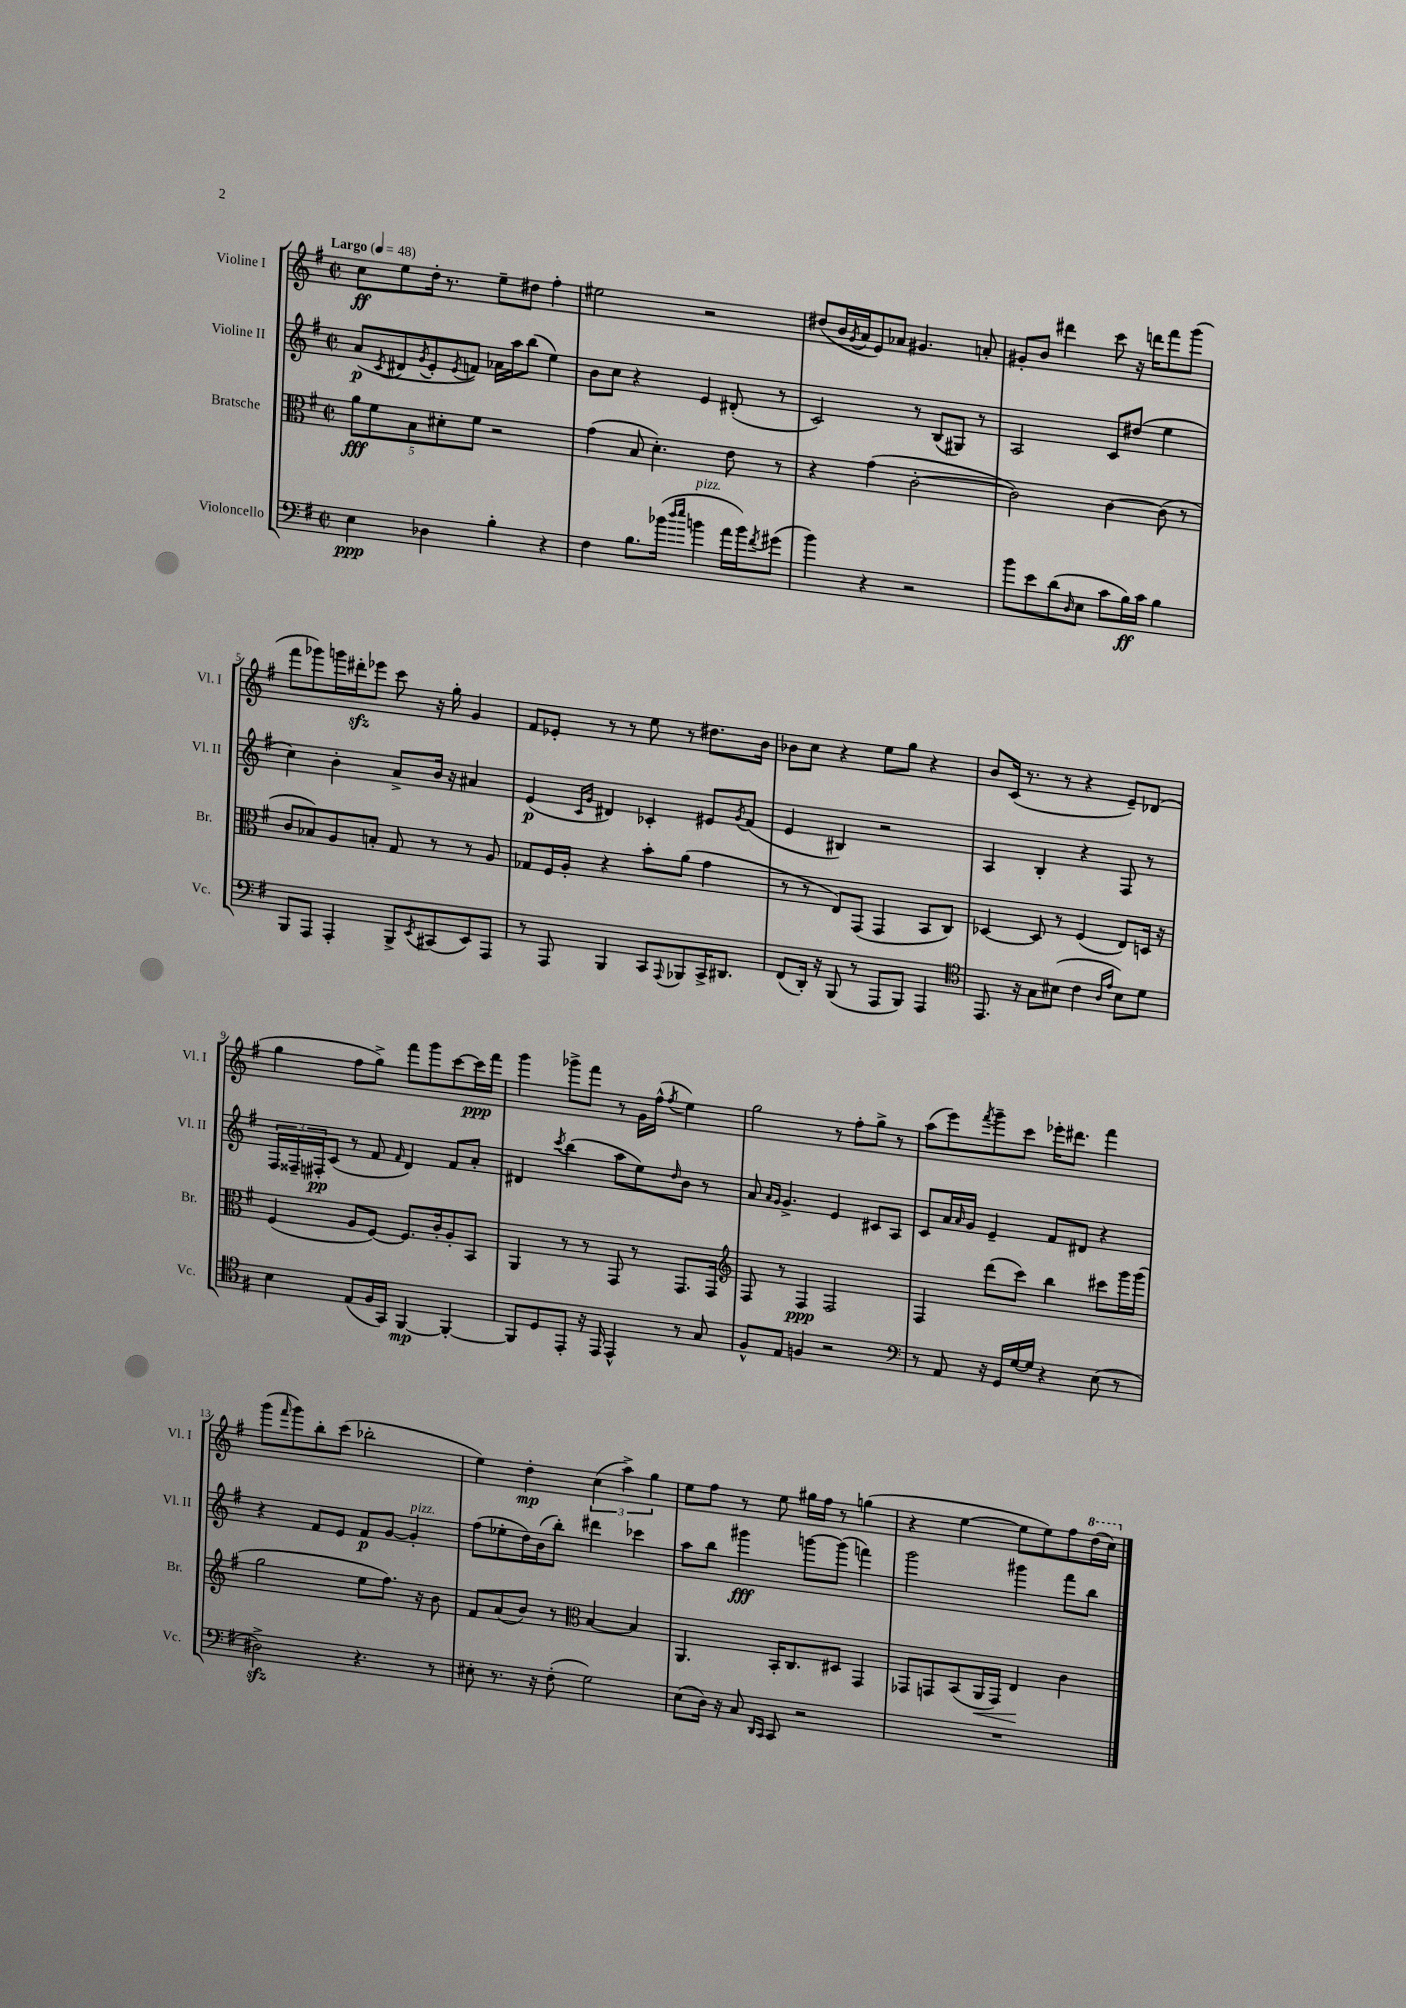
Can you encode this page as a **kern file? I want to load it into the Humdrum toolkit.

**kern	**dynam	**kern	**dynam	**kern	**dynam	**kern	**dynam
*part4	*part4	*part3	*part3	*part2	*part2	*part1	*part1
*staff4	*staff4	*staff3	*staff3	*staff2	*staff2	*staff1	*staff1
*I"Violoncello	*	*I"Bratsche	*	*I"Violine II	*	*I"Violine I	*
*I'Vc.	*	*I'Br.	*	*I'Vl. II	*	*I'Vl. I	*
*clefF4	*	*clefC3	*	*clefG2	*	*clefG2	*
*k[f#]	*	*k[f#]	*	*k[f#]	*	*k[f#]	*
*M2/2	*	*M2/2	*	*M2/2	*	*M2/2	*
*met(c|)	*	*met(c|)	*	*met(c|)	*	*met(c|)	*
*MM48	*	*MM48	*	*MM48	*	*MM48	*
=1	=1	=1	=1	=1	=1	=1	=1
!	!	!	!	!	!	!LO:TX:a:B:t=Largo	!
4E\	ppp	10a\L	fff	(8a/L	p	8cc\L	ff
.	.	10f#\	.	.	.	.	.
.	.	.	.	8qc/	.	.	.
.	.	.	.	8d#X/	.	8ee\	.
.	.	10B\	.	.	.	.	.
.	.	.	.	8qg/	.	.	.
4D-X\	.	.	.	8e'/	.	16dd'\Jk	.
.	.	10d#X'\	.	.	.	.	.
.	.	.	.	.	.	8.r	.
.	.	.	.	8qe/	.	.	.
.	.	.	.	8fn/J)	.	.	.
.	.	10f#\J	.	.	.	.	.
4B'\	.	2r	.	16a-X\LL	.	8ee~\L	.
.	.	.	.	16aa\J	.	.	.
.	.	.	.	(8bb\J	.	8dd#X\J	.
4r	.	.	.	4ee\)	.	4ff#'\	.
=2	=2	=2	=2	=2	=2	=2	=2
4F#\	.	(4g\	.	8b\L	.	2ee#X\	.
.	.	.	.	8cc\J	.	.	.
8.B\L	.	8B/	.	4r	.	.	.
.	.	4.d'\)	.	.	.	.	.
(16b-X\Jk	.	.	.	.	.	.	.
16qqdd/LL	.	.	.	.	.	.	.
16qqee/JJ	.	.	.	.	.	.	.
!LO:TX:a:i:t=pizz.	!	!	!	!	!	!	!
4bn\	.	.	.	4e/	.	2r	.
16a\LL	.	8e\	.	(8d#X'/	.	.	.
16b\J)	.	.	.	.	.	.	.
8qf#/	.	.	.	.	.	.	.
(8g#X\J	.	8r	.	8r	.	.	.
=3	=3	=3	=3	=3	=3	=3	=3
4b\)	.	4r	.	2c/)	.	(8dd#X/L	.
.	.	.	.	.	.	16b/L	.
.	.	.	.	.	.	8qg/	.
.	.	.	.	.	.	16a/J	.
4r	.	(4g\	.	.	.	8e/)	.
.	.	.	.	.	.	8a-X/J	.
2r	.	[2c'\	.	8r	.	4.g#X/	.
.	.	.	.	(8B/L	.	.	.
.	.	.	.	8G#X/J)	.	.	.
.	.	.	.	8r	.	8an'/	.
=4	=4	=4	=4	=4	=4	=4	=4
8b\L	.	2c\])	.	2A/	.	8g#X'/L	.
8e\	.	.	.	.	.	8b/J	.
(8d\	.	.	.	.	.	4ddd#X\	.
16qqD/	.	.	.	.	.	.	.
8E\J	.	.	.	.	.	.	.
8c\L	.	[4c\	.	8c/L	.	8ccc\	.
16B\L)	ff	.	.	(8dd#X/J	.	16r	.
16c\JJ	.	.	.	.	.	16dddn\KL	.
4B\	.	(8c\]	.	4ee\	.	8fff#\	.
.	.	8r	.	.	.	(8ggg\J	.
!!LO:LB:g=z
=5	=5	=5	=5	=5	=5	=5	=5
8BBB/L	.	8c/L	.	4cc\)	.	8fff#\L	.
8AAA/J	.	8B-X/)	.	.	.	8ggg-X\)	.
4AAA'/	.	8A/	.	4b'\	.	16gggn\L	.
.	.	.	.	.	.	16ddd#Xzz'\J	.
.	.	8Bn'/J	.	.	.	8eee-X\J	.
8BBB^/L	.	8G/	.	8a^/L	.	8ccc\	.
8qEE/	.	.	.	.	.	.	.
(8CC#X/	.	8r	.	16b/Jk	.	16r	.
.	.	.	.	16r	.	16gg'\	.
8EE/)	.	8r	.	4a#X/	.	4g/	.
8AAA/J	.	8A/	.	.	.	.	.
=6	=6	=6	=6	=6	=6	=6	=6
8r	.	8G-X/L	.	(4e/	p	8f#/L	.
8AAA/	.	16F#/L	.	.	.	8e-X'/J	.
.	.	16A'/JJ	.	.	.	.	.
.	.	.	.	16qqc/LL	.	.	.
.	.	.	.	16qqg/JJ	.	.	.
4BBB/	.	4r	.	4d#X/)	.	8r	.
.	.	.	.	.	.	8r	.
8CC/L	.	8b'\L	.	4c-X'/	.	8ee\	.
8qqAAA/	.	.	.	.	.	.	.
8BBB-X/	.	(8a\J	.	.	.	8r	.
16CC^/K	.	4g\	.	8e#X/L	.	8.dd#X\L	.
8.DD#X/J	.	.	.	.	.	.	.
.	.	.	.	8qg/	.	.	.
.	.	.	.	(8f#/J	.	.	.
.	.	.	.	.	.	16b\Jk	.
=7	=7	=7	=7	=7	=7	=7	=7
(8FF#/L	.	8r	.	4e/	.	8b-X\L	.
16DD'/Jk)	.	8r	.	.	.	8cc\J	.
16r	.	.	.	.	.	.	.
(8BBB/	.	8E/L)	.	4B#X/)	.	4r	.
8r	.	(8GG/J	.	.	.	.	.
8AAA/L	.	4GG/	.	2r	.	8ee\L	.
8BBB/J)	.	.	.	.	.	8gg\J	.
4AAA/	.	8BB/L	.	.	.	4r	.
.	.	8C/J)	.	.	.	.	.
=8	=8	=8	=8	=8	=8	=8	=8
*clefC4	*	*	*	*	*	*	*
8.EE/	.	[4D-X/	.	4A/	.	8b/L	.
.	.	.	.	.	.	(16c/Jk	.
16r	.	.	.	.	.	8.r	.
8G\L	.	8D-/]	.	4B'/	.	.	.
(8B#X\J	.	8r	.	.	.	8r	.
4c\	.	(4F#/	.	4r	.	4r	.
16qqA/LL	.	.	.	.	.	.	.
16qqe/JJ	.	.	.	.	.	.	.
8B#\L)	.	8E/L)	.	8F#/	.	8e~/L)	.
8d\J	.	16Dn/Jk	.	8r	.	(8d-X/J	.
.	.	16r	.	.	.	.	.
!!LO:LB:g=z
=9	=9	=9	=9	=9	=9	=9	=9
4B\	.	(4F#/	.	24F#/LL	.	4gg\	.
.	.	.	.	24F##X~/	.	.	.
.	.	.	.	24F#X'/J	pp	.	.
.	.	.	.	(8c/J	.	.	.
(8E/L	.	8A/L	.	8r	.	8ff#\L	.
16F#/L	.	[8F#/J)	.	8f#/	.	8gg^\J)	.
16GG/JJ)	.	.	.	.	.	.	.
.	.	.	.	16qqf#/	.	.	.
[4FF#/	mp	8.F#/L]	.	4d/)	.	8fff#\L	.
.	.	.	.	.	.	8ggg\	.
.	.	16c'/k	.	.	.	.	.
4FF#'/_	.	8A'/	.	8f#/L	.	[8ccc\	.
.	.	8BB/J	.	8a'/J	.	16ccc\L]	ppp
.	.	.	.	.	.	16fff#\JJ	.
=10	=10	=10	=10	=10	=10	=10	=10
8FF#/L]	.	4AA/	.	4d#X/	.	4ggg\	.
8D/	.	.	.	.	.	.	.
.	.	.	.	8qccc/	.	.	.
8EE'/J	.	8r	.	(4bb\	.	8ggg-X^\L	.
16r	.	8r	.	.	.	8fff#\J	.
16EE/	.	.	.	.	.	.	.
4EE^^/	.	8GG/	.	8aa\L	.	8r	.
.	.	8r	.	8ee\)	.	16g\LL	.
.	.	.	.	.	.	(16ff#^^\JJ	.
.	.	.	.	16qqdd/	.	8qff#/	.
8r	.	8.GG/L	.	8b\J	.	4ee\)	.
8G/	.	.	.	8r	.	.	.
.	.	16GG/Jk	.	.	.	.	.
=11	=11	=11	=11	=11	=11	=11	=11
*	*	*clefG2	*	*	*	*	*
8F#^^/L	.	8F#/	.	8a/	.	2gg\	.
.	.	.	.	16qqa/LL	.	.	.
.	.	.	.	16qqg/JJ	.	.	.
8E/J	.	8r	.	4.g^/	.	.	.
4Fn/	.	4F#/	ppp	.	.	.	.
2r	.	2F#/	.	4e/	.	8r	.
.	.	.	.	.	.	8ff#'\L	.
.	.	.	.	8c#X/L	.	8gg^\J	.
.	.	.	.	8A/J	.	8r	.
=12	=12	=12	=12	=12	=12	=12	=12
*clefF4	*	*	*	*	*	*	*
8r	.	4F#/	.	8c/L	.	(8aa\L	.
8AA/	.	.	.	16a/L	.	8eee\)	.
.	.	.	.	16qqa/	.	.	.
.	.	.	.	16g/JJ	.	.	.
.	.	.	.	.	.	8qfff#/	.
16r	.	(8ddd\L	.	4e~/	.	8ggg~\	.
16GG/LL	.	.	.	.	.	.	.
[16G/	.	8ccc\J)	.	.	.	8ccc\J	.
16G/JJ]	.	.	.	.	.	.	.
4r	.	4bb\	.	8f#/L	.	16eee-X'\KL	.
.	.	.	.	.	.	8.ddd#X\J	.
.	.	.	.	8d#X/J	.	.	.
(8E\	.	8ccc#X\L	.	4r	.	4fff#\	.
8r	.	16ggg\L	.	.	.	.	.
.	.	(16ggg\JJ	.	.	.	.	.
!!LO:LB:g=z
=13	=13	=13	=13	=13	=13	=13	=13
2D#Xzz^\)	.	2gg\	.	4r	.	(8ggg\L	.
.	.	.	.	.	.	16qqfff#/	.
.	.	.	.	.	.	8ggg\)	.
.	.	.	.	8f#/L	.	8bb'\	.
.	.	.	.	8e/J	.	(8ccc\J	.
4.r	.	8ee\L	.	8f#/L	p	2bb-X'\	.
.	.	8.ff#\J)	.	[8g/J	.	.	.
!	!	!	!	!LO:TX:a:i:t=pizz.	!	!	!
.	.	.	.	4g'/]	.	.	.
.	.	16r	.	.	.	.	.
8r	.	8b\	.	.	.	.	.
=14	=14	=14	=14	=14	=14	=14	=14
8E#X'\	.	8f#/L	.	(8ff#\L	.	4ee\)	.
8.r	.	(8a/	.	8ee-X'\	.	.	.
.	.	8b/J)	.	16dd\L)	.	4dd'\	mp
16r	.	.	.	(16b\J	.	.	.
(8F#'\	.	8r	.	8bb'\J)	.	.	.
*	*	*clefC3	*	*	*	*	*
2G\)	.	[4B/	.	4ddd#X\	.	(6cc\	.
.	.	.	.	.	.	6aa^\)	.
.	.	4B/]	.	4ccc-X\	.	.	.
.	.	.	.	.	.	6gg\	.
=15	=15	=15	=15	=15	=15	=15	=15
(8E\L	.	4.AA/	.	8aa\L	.	8ee\L	.
16D\Jk)	.	.	.	8bb\J	.	8ff#\J	.
16r	.	.	.	.	.	.	.
8C/	.	.	.	4ggg#X\	fff	8r	.
16qqDD/LL	.	.	.	.	.	.	.
16qqCC/JJ	.	.	.	.	.	.	.
8CC/	.	16BB'/KL	.	.	.	8ee\	.
.	.	8.C/	.	.	.	.	.
2r	.	.	.	[8gggn\L	.	16gg#X\LL	.
.	.	.	.	.	.	16ff#\JJ	.
.	.	8D#X/J	.	(8ggg\J]	.	8r	.
.	.	4GG/	.	4fffn\)	.	(4ggn\	.
=16	=16	=16	=16	=16	=16	=16	=16
1r	.	8GG-X/L	.	2ggg\	.	4r	.
.	.	8GGn/	.	.	.	.	.
.	.	(8BB/	.	.	.	[4ee\	.
!	!	!	!LO:HP:b	!	!	!	!
.	.	16AA/L	<	.	.	.	.
.	.	16GG/JJ)	.	.	.	.	.
.	.	4E/	.	4ggg#X\	.	8ee\L]	.
.	.	.	.	.	.	8ee\)	.
.	.	4c\	[	8fff#\L	.	8ff#\	.
*	*	*	*	*	*	*8va	*
.	.	.	.	8bb\J	.	(16ddd\L	.
.	.	.	.	.	.	16ccc\JJ)	.
*	*	*	*	*	*	*X8va	*
==	==	==	==	==	==	==	==
*-	*-	*-	*-	*-	*-	*-	*-
